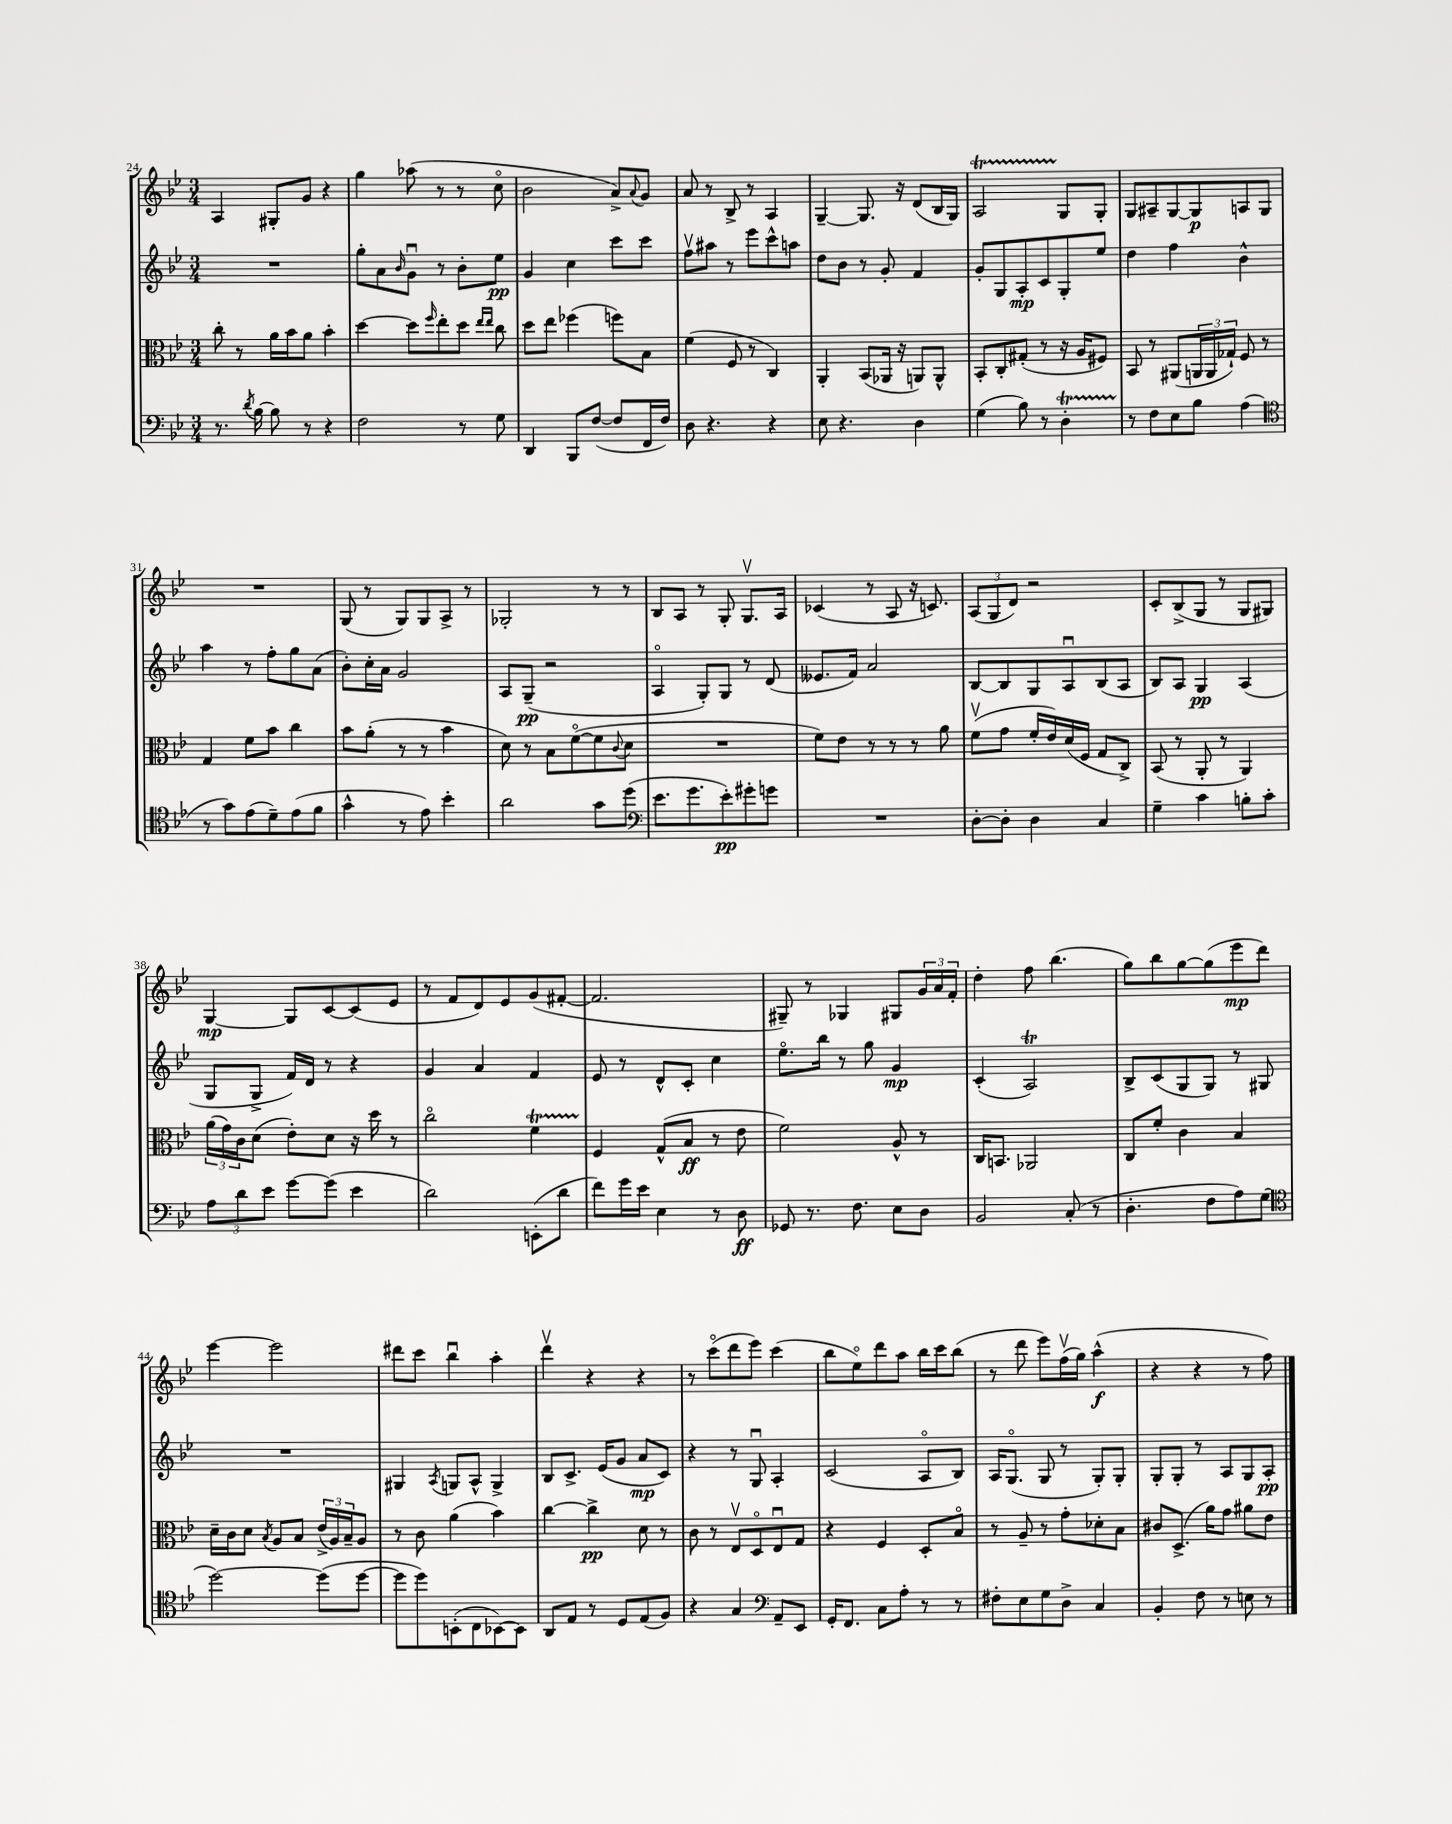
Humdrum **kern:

**kern	**dynam	**kern	**dynam	**kern	**dynam	**kern	**dynam
*part4	*part4	*part3	*part3	*part2	*part2	*part1	*part1
*staff4	*staff4	*staff3	*staff3	*staff2	*staff2	*staff1	*staff1
*clefF4	*	*clefC3	*	*clefG2	*	*clefG2	*
*k[b-e-]	*	*k[b-e-]	*	*k[b-e-]	*	*k[b-e-]	*
*M3/4	*	*M3/4	*	*M3/4	*	*M3/4	*
=24	=24	=24	=24	=24	=24	=24	=24
8.r	.	8cc'\	.	2.r	.	4A/	.
.	.	8r	.	.	.	.	.
8qd/	.	.	.	.	.	.	.
[16B-\	.	.	.	.	.	.	.
8B-\]	.	16a\LL	.	.	.	8G#X'/L	.
.	.	16b-\J	.	.	.	.	.
8r	.	8a\J	.	.	.	8g/J	.
4r	.	4b-'\	.	.	.	4r	.
=25	=25	=25	=25	=25	=25	=25	=25
2F\	.	[4dd\	.	8gg'\L	.	4gg\	.
.	.	.	.	8a\	.	.	.
.	.	.	.	16qqb-/	.	.	.
.	.	8dd\L]	.	8gu\J	.	(8aa-X\	.
.	.	16qqff/	.	.	.	.	.
.	.	8ee-'\	.	8r	.	8r	.
8r	.	8dd\J	.	8b-'\L	.	8r	.
.	.	16qqee-/LL	.	.	.	.	.
.	.	16qqee-/JJ	.	.	.	.	.
8G\	.	8cc\	.	8ee-\J	pp	8cc\	.
=26	=26	=26	=26	=26	=26	=26	=26
4DD/	.	8dd\L	.	4g/	.	2b-\	.
.	.	8ee-\J	.	.	.	.	.
8BBB-/L	.	(4ff-X\	.	4cc\	.	.	.
([8F/J	.	.	.	.	.	.	.
8F/L]	.	8ffn\L)	.	8ccc\L	.	8a^/L)	.
.	.	.	.	.	.	8qqa/	.
16FF/L	.	8B-\J	.	8ccc\J	.	8g/J	.
16F/JJ)	.	.	.	.	.	.	.
=27	=27	=27	=27	=27	=27	=27	=27
8D\	.	(4f\	.	8ffv\L	.	8a/	.
4.r	.	.	.	8aa#X\J	.	8r	.
.	.	8F/	.	8r	.	8B-^/	.
.	.	8r	.	8eee-\L	.	8r	.
4r	.	4C/)	.	8ccc^^\	.	4A/	.
.	.	.	.	8aan\J	.	.	.
=28	=28	=28	=28	=28	=28	=28	=28
8E-\	.	4AA'/	.	8dd\L	.	[4G~/	.
4.r	.	.	.	8b-\J	.	.	.
.	.	(8BB-/L	.	8r	.	8.G/]	.
.	.	16AA-X/Jk	.	8g'/	.	.	.
.	.	16r	.	.	.	16r	.
4D\	.	8AAn/L)	.	4f/	.	(8d/L	.
.	.	8AA^^/J	.	.	.	16B-/L	.
.	.	.	.	.	.	16G/JJ)	.
=29	=29	=29	=29	=29	=29	=29	=29
(4G\	.	8BB-'/L	.	8g'/L	.	2At/	.
.	.	8C'/	.	8G/	.	.	.
8B-\)	.	(8G#X'/J	.	8A'/	mp	.	.
8r	.	8r	.	8c/	.	.	.
4Dt'\	.	16r	.	8G'/	.	8G/L	.
.	.	16A/KL	.	.	.	.	.
.	.	8F#X/J)	.	8ee-/J	.	8G'/J	.
=30	=30	=30	=30	=30	=30	=30	=30
8r	.	8BB-/	.	4dd\	.	8G/L	.
8F\L	.	8r	.	.	.	8A#X~/	.
8E-\	.	(8AA#X/L	.	4ff\	.	[8G/	.
8B-\J	.	24AAn/L	.	.	.	8G/]	p
.	.	24AA/	.	.	.	.	.
.	.	24G-X`/JJ)	.	.	.	.	.
(4A\	.	8F/	.	4b-^^\	.	8An/	.
.	.	8r	.	.	.	8G/J	.
!!LO:LB:g=z
=31	=31	=31	=31	=31	=31	=31	=31
*clefC4	*	*	*	*	*	*	*
8r	.	4G/	.	4aa\	.	2.r	.
8g\L)	.	.	.	.	.	.	.
(8e-\	.	8f\L	.	8r	.	.	.
8d~\)	.	8b-\J	.	8ff'\L	.	.	.
(8e-\	.	4cc\	.	8gg\	.	.	.
8f\J	.	.	.	(8a\J	.	.	.
=32	=32	=32	=32	=32	=32	=32	=32
4g^^\	.	8b-\L	.	8b-'\L)	.	(8G/	.
.	.	(8a'\J	.	16cc'\L	.	8r	.
.	.	.	.	16a\JJ	.	.	.
8r	.	8r	.	2g/	.	8G/L)	.
8e-\)	.	8r	.	.	.	8G/	.
4b-'\	.	4b-\	.	.	.	8A^/J	.
.	.	.	.	.	.	8r	.
=33	=33	=33	=33	=33	=33	=33	=33
2a\	.	8d\)	.	8A/L	.	2G-X'/	.
.	.	8r	.	(8G~/J	pp	.	.
.	.	8B-\L	.	2r	.	.	.
.	.	([8f\	.	.	.	.	.
8g\L	.	8f\]	.	.	.	8r	.
.	.	8qqc/	.	.	.	.	.
(8dd\J	.	8d\J	.	.	.	8r	.
=34	=34	=34	=34	=34	=34	=34	=34
*clefF4	*	*	*	*	*	*	*
8.e-\L	.	2.r	.	4A/	.	8B-/L	.
.	.	.	.	.	.	8A/J	.
8.g\	.	.	.	.	.	.	.
.	.	.	.	8G'/L)	.	8r	.
8e-'\)	pp	.	.	8G/J	.	8G'/	.
8g#X'\	.	.	.	8r	.	8.Gv/L	.
8gn\J	.	.	.	(8d/	.	.	.
.	.	.	.	.	.	16A/Jk	.
=35	=35	=35	=35	=35	=35	=35	=35
2.r	.	8f\L)	.	8.e--X/L	.	(4c-X/	.
.	.	8e-\J	.	.	.	.	.
.	.	.	.	16f/Jk)	.	.	.
.	.	8r	.	2a/	.	8r	.
.	.	8r	.	.	.	8A/	.
.	.	8r	.	.	.	16r	.
.	.	.	.	.	.	8.cn/)	.
.	.	8a\	.	.	.	.	.
=36	=36	=36	=36	=36	=36	=36	=36
[8D'\L	.	(8fv\L	.	[8B-/L	.	(12A/L	.
.	.	.	.	.	.	12G/	.
8D'\J]	.	8g\J	.	8B-/]	.	.	.
.	.	.	.	.	.	12d/J)	.
4D\	.	16f'/LL	.	8G/	.	2r	.
.	.	16e-/)	.	.	.	.	.
.	.	(16d/	.	8Au/	.	.	.
.	.	16F/JJ	.	.	.	.	.
4C/	.	8G/L	.	(8B-/	.	.	.
.	.	8C^/J)	.	8A/J	.	.	.
=37	=37	=37	=37	=37	=37	=37	=37
4G~\	.	(8BB-/	.	8B-/L)	.	8c'/L	.
.	.	8r	.	8A/J	.	(8B-^/	.
4c\	.	8AA'/	.	4G/	pp	8G/J	.
.	.	8r	.	.	.	8r	.
8Bn'\L	.	4AA/)	.	(4A/	.	8G/L	.
8c'\J	.	.	.	.	.	8G#X/J)	.
!!LO:LB:g=z
=38	=38	=38	=38	=38	=38	=38	=38
12A\L	.	(24a\LL	.	8G/L	.	[4G/	mp
.	.	24g\)	.	.	.	.	.
12d\	.	24c\J	.	.	.	.	.
.	.	(8d\J	.	8G^/J	.	.	.
12e-\J	.	.	.	.	.	.	.
[8g\L	.	8e-'\L)	.	16f/LL)	.	8G/L]	.
.	.	.	.	16d/JJ	.	.	.
(8g\J]	.	8d\J	.	8r	.	[8c/	.
4e-\	.	16r	.	4r	.	(8c/]	.
.	.	16dd\	.	.	.	.	.
.	.	8r	.	.	.	8e-/J	.
=39	=39	=39	=39	=39	=39	=39	=39
2d\)	.	2cc\	.	4g/	.	8r	.
.	.	.	.	.	.	8f/L	.
.	.	.	.	4a/	.	8d/)	.
.	.	.	.	.	.	8e-/	.
(8EEn'\L	.	4fT\	.	4f/	.	(8g/	.
8d\J	.	.	.	.	.	[8f#X'/J	.
=40	=40	=40	=40	=40	=40	=40	=40
8f\L)	.	4F/	.	8e-/	.	2.f#/]	.
16g\L	.	.	.	8r	.	.	.
16e-\JJ	.	.	.	.	.	.	.
4E-\	.	(8G^^/L	.	8d^^/L	.	.	.
.	.	8B-/J	ff	8c'/J	.	.	.
8r	.	8r	.	4cc\	.	.	.
8D\	ff	8e-\	.	.	.	.	.
=41	=41	=41	=41	=41	=41	=41	=41
8GG-X/	.	2f\)	.	8.ee-\L	.	8G#X~/)	.
8.r	.	.	.	.	.	8r	.
.	.	.	.	16bb-\Jk	.	.	.
.	.	.	.	8r	.	4G-X/	.
8.F\	.	.	.	.	.	.	.
.	.	.	.	8gg\	.	.	.
8E-\L	.	8A^^/	.	4g/	mp	8G#X/L	.
8D\J	.	8r	.	.	.	24g/L	.
.	.	.	.	.	.	24a/	.
.	.	.	.	.	.	24f'/JJ	.
=42	=42	=42	=42	=42	=42	=42	=42
2BB-/	.	16C/KL	.	(4c'/	.	4dd'\	.
.	.	8.BBn/J	.	.	.	.	.
.	.	2AA-X/	.	2At/)	.	8ff\	.
.	.	.	.	.	.	(4.bb-\	.
(8C'/	.	.	.	.	.	.	.
8r	.	.	.	.	.	.	.
=43	=43	=43	=43	=43	=43	=43	=43
4.D'\	.	8C/L	.	8B-^/L	.	8gg\L)	.
.	.	8f'/J	.	(8c/	.	8bb-\	.
.	.	4c\	.	8G/	.	[8gg\	.
8F\L	.	.	.	8G/J)	.	(8gg\]	.
8A\)	.	4B-/	.	8r	.	8eee-\	mp
(8G\J	.	.	.	8G#X/	.	8ddd\J)	.
!!LO:LB:g=z
=44	=44	=44	=44	=44	=44	=44	=44
*clefC4	*	*	*	*	*	*	*
[2dd\)	.	16d~\LL	.	2.r	.	[4eee-\	.
.	.	16c\J	.	.	.	.	.
.	.	8d\J	.	.	.	.	.
.	.	8qB-/	.	.	.	.	.
.	.	8A/L	.	.	.	2eee-\]	.
.	.	8B-/J	.	.	.	.	.
(8dd\L]	.	(24e-^/LL	.	.	.	.	.
.	.	24A/)	.	.	.	.	.
.	.	24B-~/J	.	.	.	.	.
[8dd\J	.	8A/J	.	.	.	.	.
=45	=45	=45	=45	=45	=45	=45	=45
8dd\L]	.	8r	.	4G#X/	.	8ddd#X\L	.
8dd\)	.	8c\	.	.	.	8ccc\J	.
.	.	.	.	8qA/	.	.	.
(8BBn'\	.	(4a\	.	8Gn/L	.	4bb-u\	.
8C\	.	.	.	8A^^/J	.	.	.
[8BB-X\)	.	4b-\)	.	4G^/	.	4aa'\	.
8BB-\J]	.	.	.	.	.	.	.
=46	=46	=46	=46	=46	=46	=46	=46
8AA/L	.	[4cc\	.	8B-/L	.	4dddv\	.
8E-/J	.	.	.	8.c^/J	.	.	.
8r	.	4cc^\]	pp	.	.	4r	.
.	.	.	.	(16e-/KL	.	.	.
8D/L	.	.	.	8g/J	.	.	.
(8E-/	.	8d\	.	8a/L	mp	4r	.
8F/J)	.	8r	.	8c/J)	.	.	.
=47	=47	=47	=47	=47	=47	=47	=47
4r	.	8c\	.	4r	.	8r	.
.	.	8r	.	.	.	(8ccc\L	.
4G/	.	8E-v/L	.	8r	.	8ddd\	.
.	.	8D/	.	8Gu/	.	8eee-\J)	.
*clefF4	*	*	*	*	*	*	*
8AA~/L	.	8E-u/	.	4A'/	.	(4ccc\	.
8EE-/J	.	8G/J	.	.	.	.	.
=48	=48	=48	=48	=48	=48	=48	=48
16GG'/KL	.	4r	.	(2c/	.	8bb-\L	.
8.FF/J	.	.	.	.	.	.	.
.	.	.	.	.	.	8ee-\)	.
8C\L	.	4F/	.	.	.	8ddd\	.
8A'\J	.	.	.	.	.	8aa\J	.
8r	.	8D'/L	.	8A/L	.	16bb-\LL	.
.	.	.	.	.	.	16ccc\J	.
8r	.	8B-/J	.	8B-/J)	.	(8bb-\J	.
=49	=49	=49	=49	=49	=49	=49	=49
8F#X'\L	.	8r	.	16A/KL	.	8r	.
.	.	.	.	(8.G/J	.	.	.
8E-\	.	8A~/	.	.	.	8ddd\	.
8G\	.	8r	.	8G/	.	8eee-\L)	.
8D^\J	.	8g'\L	.	8r	.	(16ffv\L	.
.	.	.	.	.	.	16gg\JJ)	.
4C/	.	8d-X'\	.	8G'/L)	.	(4aa^^\	f
.	.	8B-\J	.	8G'/J	.	.	.
=50	=50	=50	=50	=50	=50	=50	=50
4BB-'/	.	8c#X/L	.	8G'/L	.	4r	.
.	.	(8.D^/J	.	8G'/J	.	.	.
8F\	.	.	.	8r	.	4r	.
.	.	16a\KL)	.	.	.	.	.
8r	.	8g\J	.	8A/L	.	.	.
8En\	.	8a#X\L	.	8G/	.	8r	.
8r	.	8e-\J	.	8A'/J	pp	8ff\)	.
==	==	==	==	==	==	==	==
*-	*-	*-	*-	*-	*-	*-	*-
